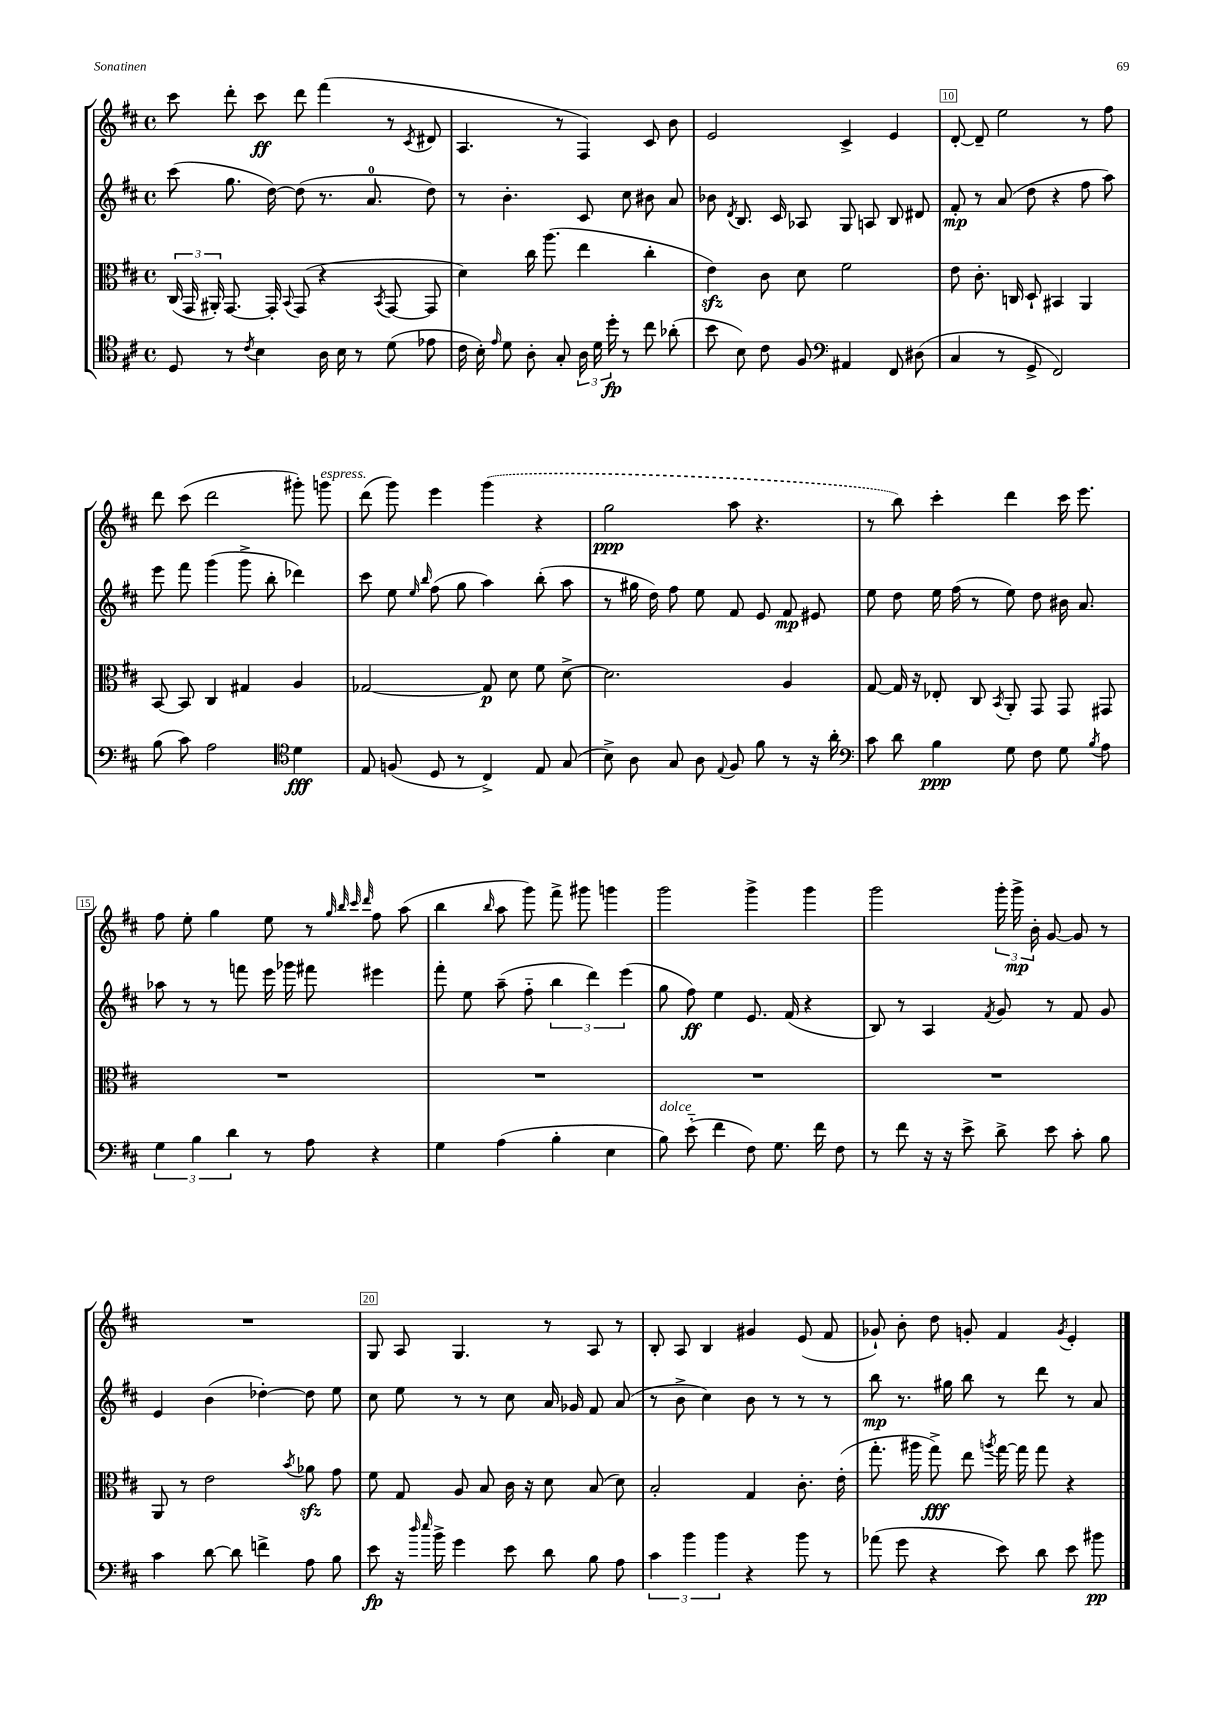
<<
\new StaffGroup <<
\new Staff = "s0" {
    \clef treble \key d \major \defaultTimeSignature \time 4/4
    \autoBeamOff cis'''8 d'''8-. cis'''8\ff d'''8 fis'''4( r8 \acciaccatura { cis'8 } dis'8 |
    a4. r8 fis4) cis'8 b'8 |
    e'2 cis'4-> e'4 |
    d'8~-. d'8-- e''2 r8 fis''8 |
    d'''8 cis'''8( d'''2 gis'''8-.) g'''8^\markup { \italic "espress." } |
    d'''8( g'''8) e'''4 \once \slurDashed g'''4( r4 |
    g''2\ppp a''8 r4. |
    r8 b''8) cis'''4-. d'''4 cis'''16 e'''8. |
    fis''8 e''8-. g''4 e''8 r8 \grace { g''32 b''32 cis'''32 d'''32 } fis''8 a''8( |
    b''4 \grace { b''16 } a''8 g'''8) fis'''8-> gis'''8 g'''4 |
    g'''2 g'''4-> g'''4 |
    g'''2 \tuplet 3/2 { g'''16-. g'''16->\mp b'16-. } g'8~ g'8 r8 |
    R1 |
    g8 a8 g4. r8 a8 r8 |
    b8-. a8 b4 gis'4 e'8( fis'8 |
    ges'8-!) b'8-. d''8 g'8-. fis'4 \acciaccatura { g'8 } e'4-. \bar "|." |
}
\new Staff = "s1" {
    \clef treble \key d \major \defaultTimeSignature \time 4/4
    \autoBeamOff cis'''8( g''8. d''16~) d''8( r8. a'8.-0 d''8) |
    r8 b'4.-. cis'8 cis''8 bis'8 a'8 |
    bes'8 \acciaccatura { d'8 } b8. cis'16 aes8 g8 a8 b8 dis'8 |
    fis'8-.\mp r8 a'8( d''8 r4 fis''8 a''8) |
    e'''8 fis'''8 g'''4( g'''8-> b''8-. des'''4) |
    cis'''8 e''8 \grace { e''16 b''16 } fis''8( g''8 a''4) b''8-.( a''8 |
    r8 gis''16 d''16) fis''8 e''8 fis'8 e'8 fis'8\mp eis'8 |
    e''8 d''8 e''16 fis''16( r8 e''8) d''8 bis'16 a'8. |
    aes''8 r8 r8 f'''8 e'''16 ges'''16 fis'''8 eis'''4 |
    fis'''8-. e''8 a''8--( fis''8-_ \tuplet 3/2 { b''4 d'''4) e'''4( } |
    g''8 fis''8\ff) e''4 e'8. fis'16( r4 |
    b8) r8 a4 \acciaccatura { fis'8 } g'8 r8 fis'8 g'8 |
    e'4 b'4( des''4~-.) des''8 e''8 |
    cis''8 e''8 r8 r8 cis''8 a'16 ges'16 fis'8 a'8( |
    r8 b'8-> cis''4) b'8 r8 r8 r8 |
    b''8\mp r8. gis''16 b''8 r8 d'''8 r8 a'8 \bar "|." |
}
\new Staff = "s2" {
    \clef alto \key d \major \defaultTimeSignature \time 4/4
    \autoBeamOff \tuplet 3/2 { cis16( g,16 ais,16-.) } g,8.~ g,16-. \appoggiatura { b,8 } g,8( r4 \acciaccatura { b,8 } g,8~ g,8 |
    d'4) cis''16 a''8.( e''4 cis''4-. |
    e'4\sfz) cis'8 d'8 fis'2 |
    e'8 cis'8.-. c16 d8-! bis,4 a,4 |
    b,8~ b,8 cis4 gis4 a4 |
    ges2~ ges8\p d'8 fis'8 d'8~-> |
    d'2. a4 |
    g8~ g16 r16 ees8-. cis8 \acciaccatura { b,8 } a,8-. g,8 g,8 gis,8 |
    R1 |
    R1 |
    R1 |
    R1 |
    a,8 r8 e'2 \acciaccatura { b'8 } aes'8\sfz g'8 |
    fis'8 g8 a8 b8 cis'16 r16 d'8 b8( d'8) |
    b2-. g4 cis'8.-. e'16-.( |
    g''8.-. ais''16 g''8->\fff) e''8 \acciaccatura { a''8 } g''16~ g''16 g''8 r4 \bar "|." |
}
\new Staff = "s3" {
    \clef tenor \key d \major \defaultTimeSignature \time 4/4
    \autoBeamOff d8 r8 \acciaccatura { cis'8 } b4 a16 b16 r8 d'8( ees'8 |
    cis'16 b16-.) \grace { e'16 } d'8 a8-. g8-. \tuplet 3/2 { a16 d'16 d''16-.\fp } r8 cis''8 aes'8-.( |
    b'8 b8) cis'8 fis8 \clef bass ais,4 fis,8 dis8( |
    cis4 r8 g,8-> fis,2) |
    b8( cis'8) a2 \clef tenor d'4\fff |
    e8 f8( d8 r8 cis4->) e8 g8( |
    b8->) a8 g8 a8 \appoggiatura { e8 } fis8 fis'8 r8 r16 a'16-. |
    \clef bass cis'8 d'8 b4\ppp g8 fis8 g8 \acciaccatura { b8 } a8 |
    \tuplet 3/2 { g4 b4 d'4 } r8 a8 r4 |
    g4 a4( b4-. e4 |
    b8^\markup { \italic "dolce" }) e'8-_( fis'4 fis8) g8. fis'16 fis8 |
    r8 fis'8 r16 r16 e'8-> d'8-> e'8 cis'8-. b8 |
    cis'4 d'8~ d'8 f'4-> a8 b8 |
    e'8\fp r16 \grace { d''16 e''16 } b'16-> g'4 e'8 d'8 b8 a8 |
    \tuplet 3/2 { cis'4 b'4 b'4 } r4 b'8 r8 |
    aes'8( g'8 r4 e'8) d'8 e'8 bis'8\pp \bar "|." |
}
>>
>>
\layout { \context { \Score currentBarNumber = #7 \override BarNumber.break-visibility = ##(#f #t #t) barNumberVisibility = #(every-nth-bar-number-visible 5) \override BarNumber.stencil = #(make-stencil-boxer 0.1 0.3 ly:text-interface::print) } }
